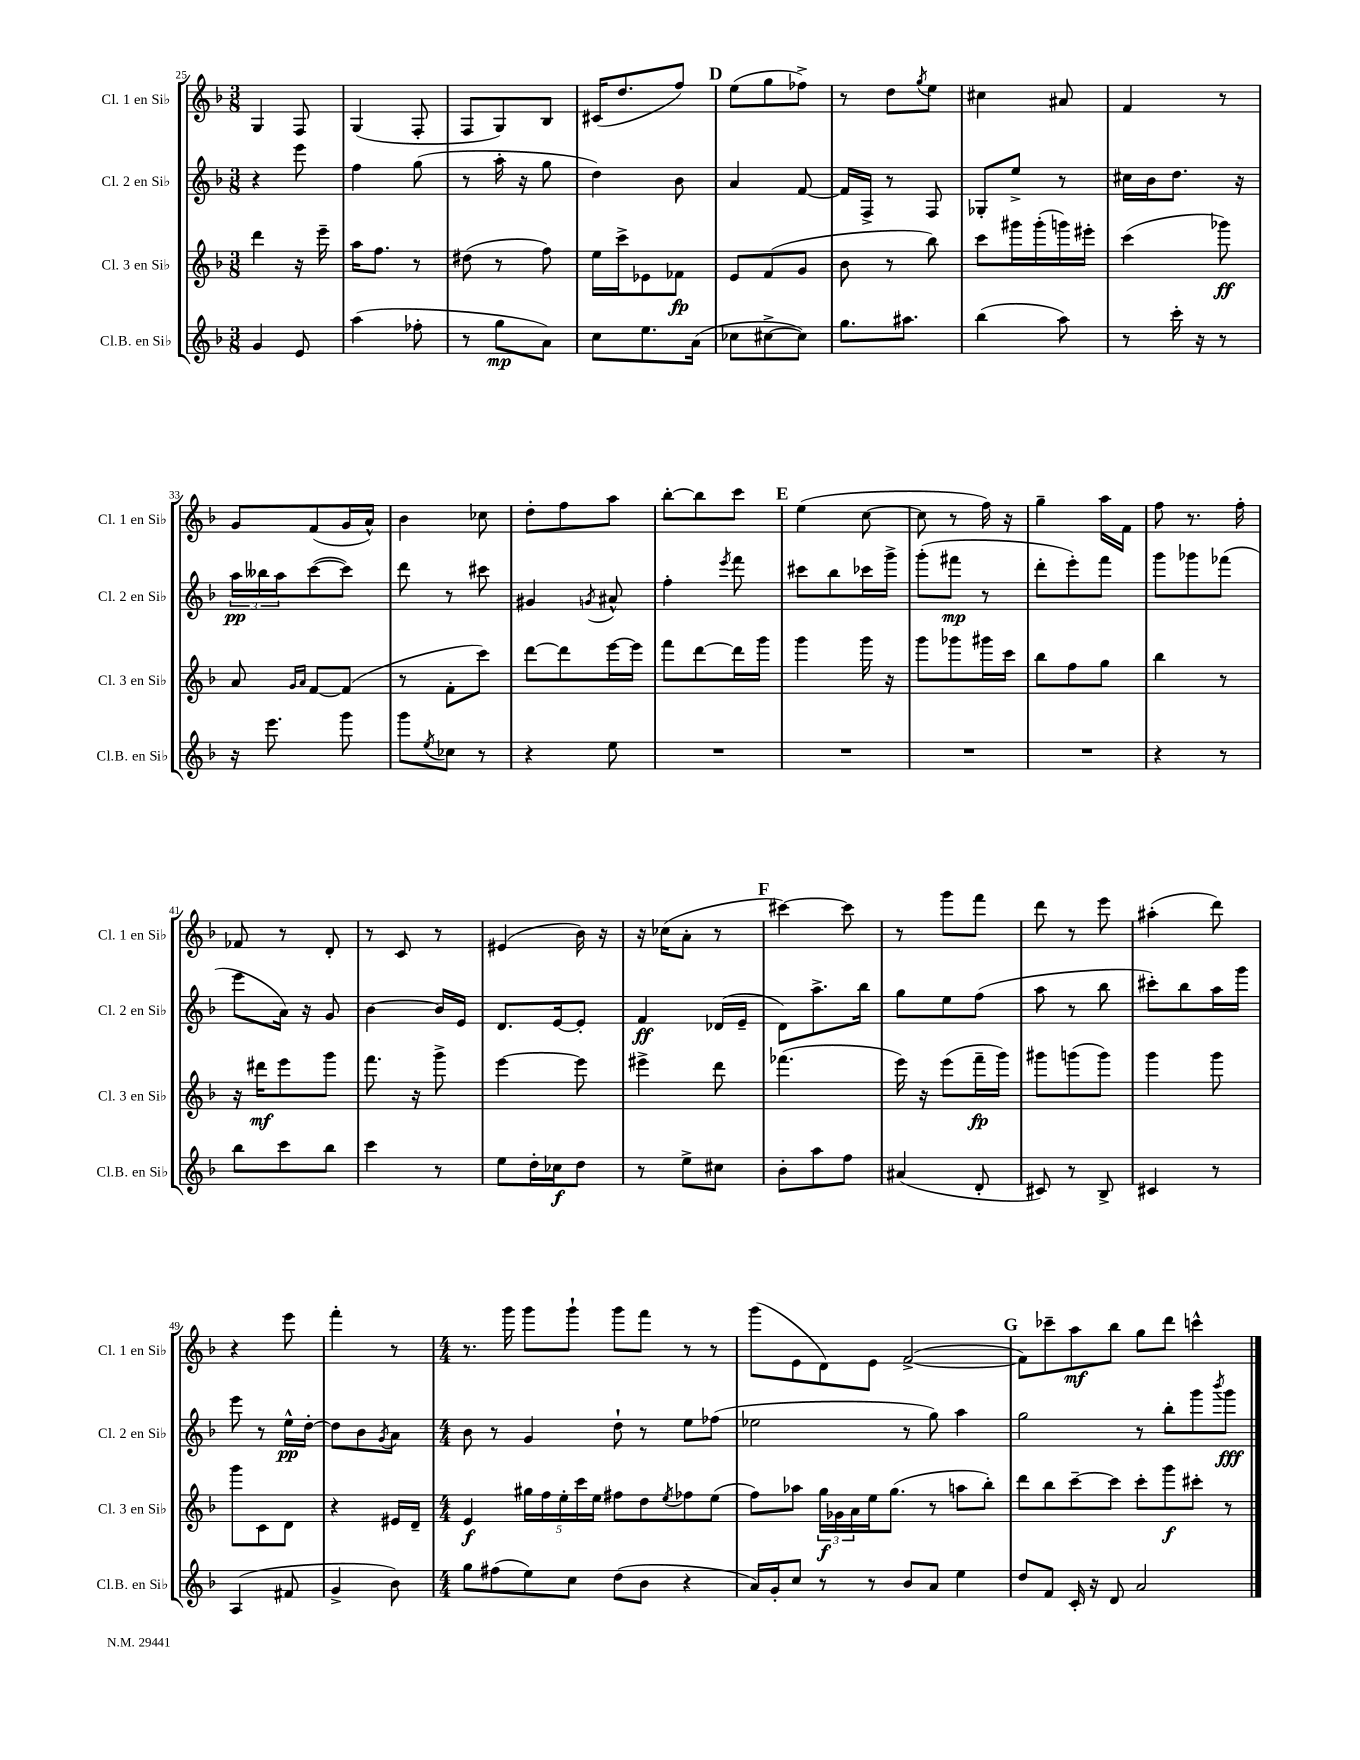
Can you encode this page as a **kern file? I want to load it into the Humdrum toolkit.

**kern	**kern	**kern	**kern
*staff4	*staff3	*staff2	*staff1
*clefG2	*clefG2	*clefG2	*clefG2
*k[b-]	*k[b-]	*k[b-]	*k[b-]
*M3/8	*M3/8	*M3/8	*M3/8
4g	4ddd	4r	4G
8e	16r	8eee	8F
.	16eee~	.	.
=	=	=	=
(4aa	16aa	4ff	(4G
.	8.ff	.	.
8ff-'	8r	(8gg	8F'
=	=	=	=
8r	(8dd#	8r	8F
8gg	8r	16aa'	8G)
.	.	16r	.
8a)	8ff)	8gg	8B-
=	=	=	=
8cc	16ee	4dd)	(16c#
.	16ccc^	.	8.dd
8.ee	8e-	.	.
.	8f-	8b-	8ff)
(16a	.	.	.
=	=	=	=
8cc-	8e	4a	(8ee
[8cc#^	(8f	.	8gg
8cc#])	8g	[8f	8ff-^)
=	=	=	=
8.gg	8b-	16f]	8r
.	.	16F^	.
.	8r	8r	8dd
8.aa#	.	.	.
.	.	.	8qgg
.	8bb-)	8F	8ee
=	=	=	=
(4bb-	8ccc	8G-'	4cc#
.	16ggg#	8ee^	.
.	(16ggg#'	.	.
8aa)	16ggg)	8r	8a#
.	16eee#'	.	.
=	=	=	=
8r	(4ccc	16cc#	4f
.	.	16b-	.
16ccc'	.	8.dd	.
16r	.	.	.
8r	8ggg-)	.	8r
.	.	16r	.
=	=	=	=
16r	8a	24aa	8g
.	.	24bb--	.
8.eee	.	.	.
.	.	24aa	.
.	16qqg	.	.
.	16qqa	.	.
.	[8f	([8ccc	(8f
8ggg	(8f]	8ccc])	16g
.	.	.	16a^^)
=	=	=	=
8ggg	8r	8ddd	4b-
8qee	.	.	.
8cc-	8f'	8r	.
8r	8ccc)	8ccc#	8cc-
=	=	=	=
4r	[8ddd	4g#	8dd'
.	8ddd]	.	8ff
.	.	8qg	.
8ee	[16eee	8a#^^	8aa
.	16eee]	.	.
=	=	=	=
4.r	8fff	4ff'	[8bb-'
.	[8ddd	.	8bb-]
.	.	8qeee	.
.	16ddd]	8fff	8ccc
.	16ggg	.	.
=	=	=	=
4.r	4ggg	8ccc#	(4ee
.	.	8bb-	.
.	16ggg	16ccc-	[8cc
.	16r	16ggg^	.
=	=	=	=
4.r	8ggg	(8ggg'	8cc]
.	8ggg-	8fff#	8r
.	16ggg#	8r	16ff)
.	16ccc	.	16r
=	=	=	=
4.r	8bb-	8ddd'	4gg~
.	8ff	8eee')	.
.	8gg	8fff	16aa
.	.	.	16f
=	=	=	=
4r	4bb-	8ggg	8ff
.	.	8ggg-	8.r
8r	8r	(8fff-	.
.	.	.	16ff'
=	=	=	=
8bb-	16r	8eee	8f-
.	16ddd#	.	.
8ccc	8eee	16a)	8r
.	.	16r	.
8bb-	8ggg	8g	8d'
=	=	=	=
4ccc	8.fff	[4b-	8r
.	.	.	8c
.	16r	.	.
8r	8ggg^	16b-]	8r
.	.	16e	.
=	=	=	=
8ee	[4eee	8.d	(4e#
16dd'	.	.	.
16cc-	.	[16e	.
8dd	8eee]	8e']	16b-)
.	.	.	16r
=	=	=	=
8r	4eee#^	4f	16r
.	.	.	(16cc-
8ee^	.	.	8a'
8cc#	8ddd	(16d-	8r
.	.	16e~	.
=	=	=	=
8b-'	(4.fff-	8d)	[4ccc#)
8aa	.	8.aa^	.
8ff	.	.	8ccc#]
.	.	16bb-	.
=	=	=	=
(4a#	16eee)	8gg	8r
.	16r	.	.
.	(8eee	8ee	8ggg
8d'	16fff~	(8ff	8fff
.	16ggg)	.	.
=	=	=	=
8c#)	8ggg#	8aa	8ddd
8r	(8ggg	8r	8r
8B-^	8ggg)	8bb-	8eee
=	=	=	=
4c#	4ggg	8ccc#')	(4aa#'
.	.	8bb-	.
8r	8ggg	16aa	8ddd)
.	.	16ggg	.
=	=	=	=
(4A	8ggg	8eee	4r
.	8c	8r	.
8f#	8d	16ee^^	8eee
.	.	[16dd'	.
=	=	=	=
4g^	4r	8dd]	4fff'
.	.	8b-	.
.	.	8qg	.
8b-)	16e#	8a	8r
.	16d~	.	.
=	=	=	=
*M4/4	*M4/4	*M4/4	*M4/4
8gg	4e	8b-	8.r
(8ff#	.	8r	.
.	.	.	16ggg
8ee)	20gg#	4g	8ggg
.	20ff	.	.
.	20ee'	.	.
8cc	.	.	8ggg`
.	20ccc	.	.
.	20ee	.	.
(8dd	8ff#	8dd`	8ggg
8b-	8dd	8r	8fff
.	8qee	.	.
4r	8ff-	8ee	8r
.	(8ee	(8ff-	8r
=	=	=	=
16a)	8ff)	2ee-	(8ggg
16g'	.	.	.
8cc	8aa-	.	8e
8r	24gg	.	8d)
.	24g-	.	.
.	24a	.	.
8r	16ee	.	8e
.	(8.gg	.	.
8b-	.	8r	([2f^
8a	8r	8gg)	.
4ee	8aa	4aa	.
.	8bb-')	.	.
=	=	=	=
8dd	8ddd	2gg	8f])
8f	8bb-	.	8ccc-~
16c'	[8ccc~	.	8aa
16r	.	.	.
8d	8ccc]	.	8bb-
2a	8ccc'	8r	8gg
.	8ggg	8bb-'	8ddd
.	8ccc#'	8ggg	4ccc^^
.	.	8qbbb-	.
.	8r	8ggg	.
==	==	==	==
*-	*-	*-	*-
